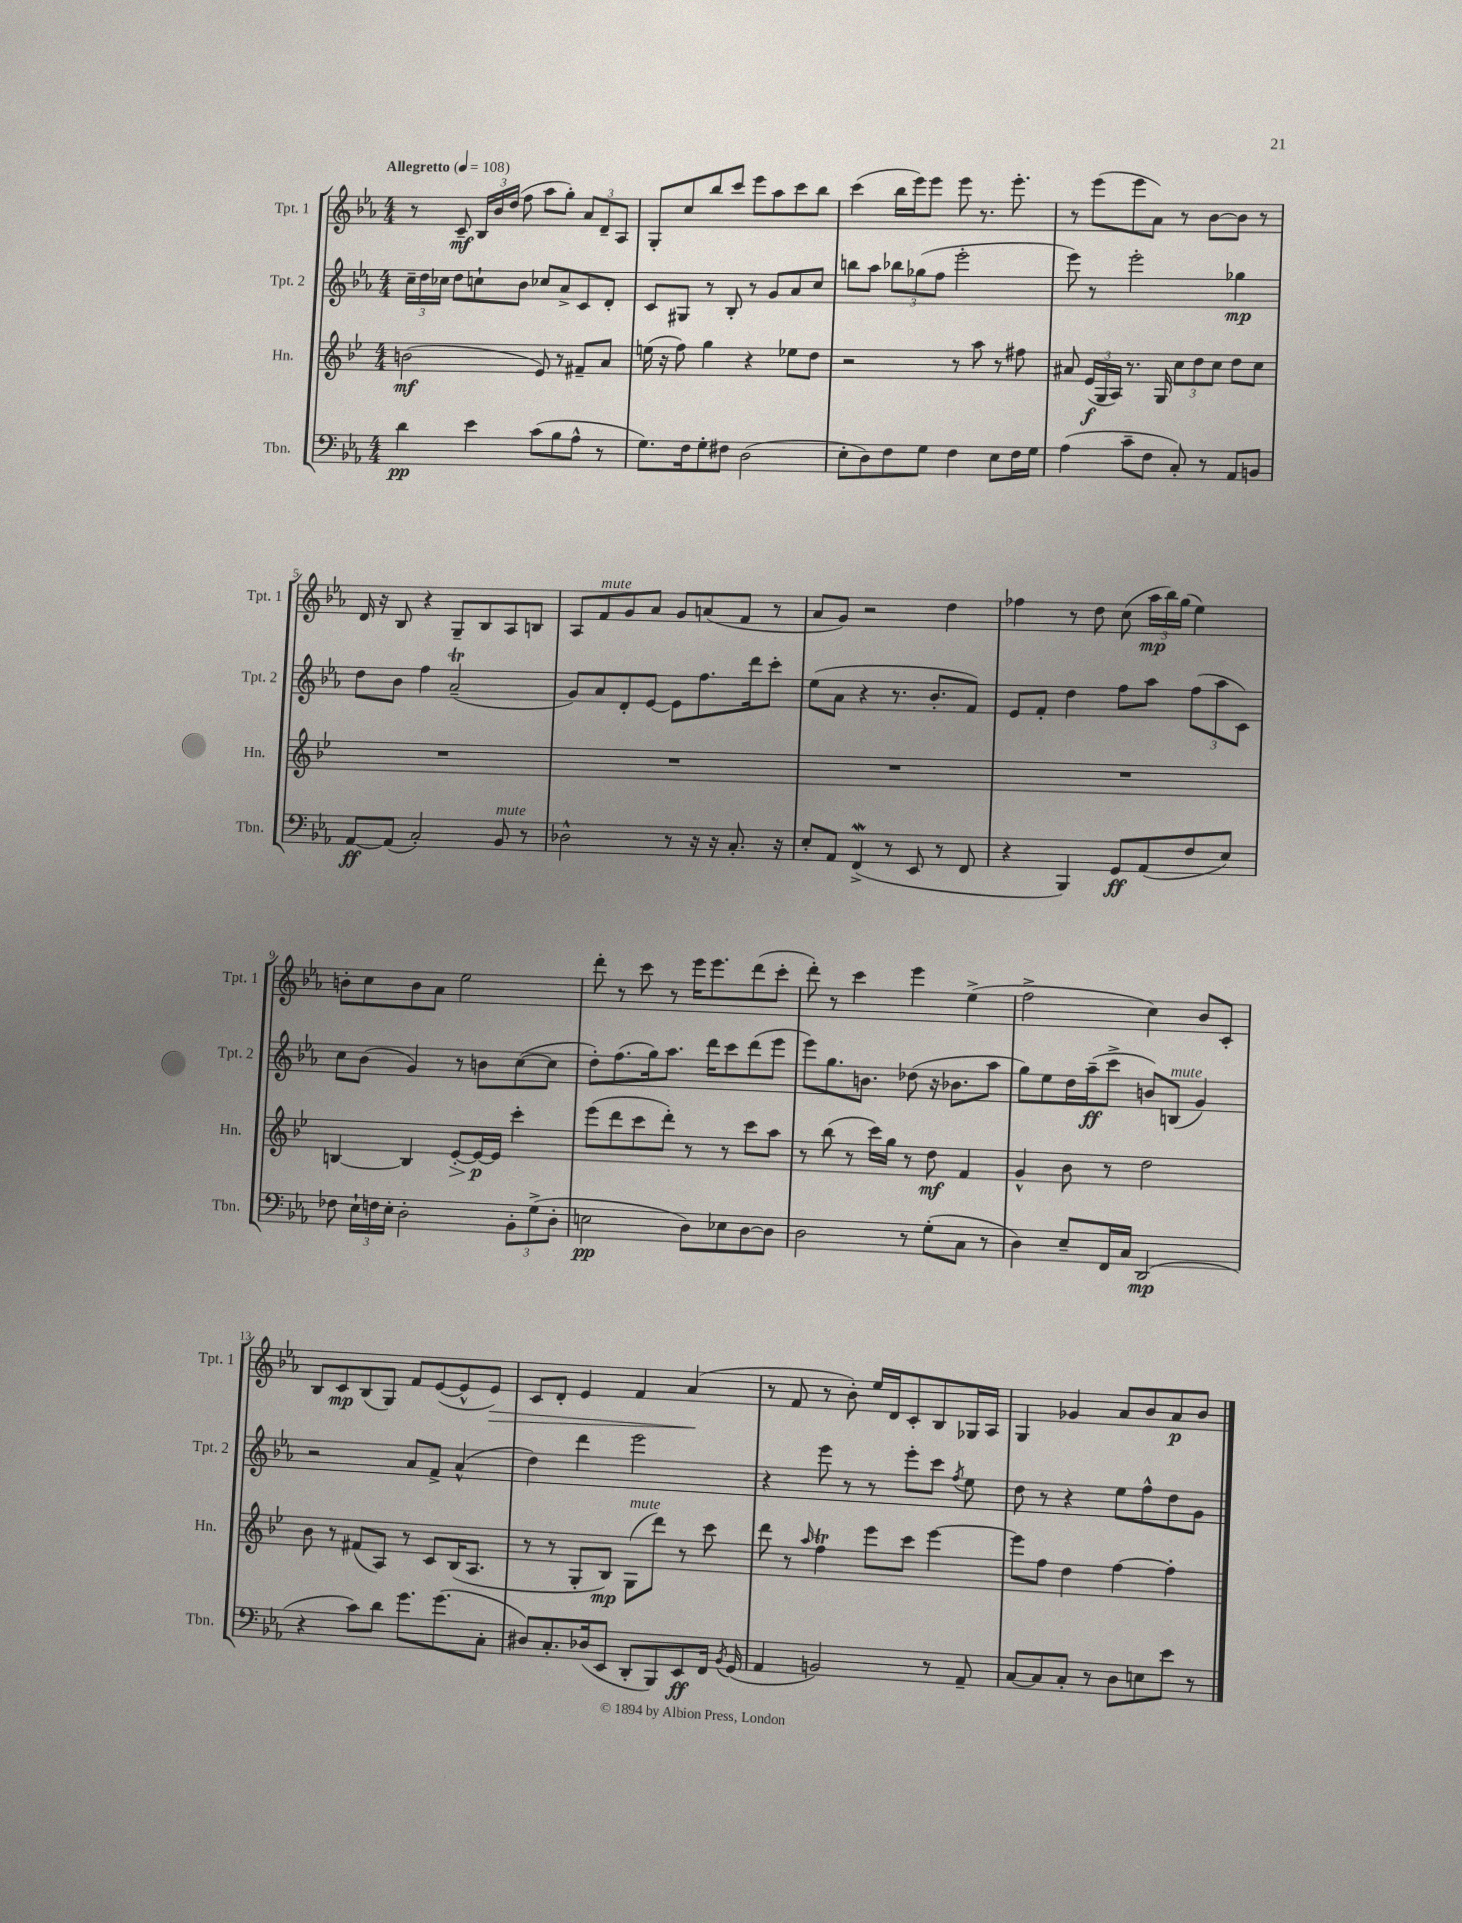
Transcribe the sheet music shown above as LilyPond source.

<<
\new StaffGroup <<
\new Staff = "s0" \with { instrumentName = "Tpt. 1" shortInstrumentName = "Tpt. 1" } {
    \clef treble \key ees \major \numericTimeSignature \time 4/4 \tempo "Allegretto" 4 = 108
    \autoBeamOff r8 c'8--\mf \tuplet 3/2 { bes16[ bes'16 d''16]( } f''8 aes''8[ g''8]-.) \tuplet 3/2 { aes'8[ d'8-- aes8] } |
    g8[-. c''8 bes''8 c'''8] ees'''8[ aes''8 c'''8 bes''8] |
    c'''4( bes''16[ ees'''16) ees'''8] ees'''8 r8. ees'''8.-. |
    r8 ees'''8[( ees'''8 aes'8]) r8 bes'8[~ bes'8] r8 |
    d'16 r16 bes8 r4 g8[-- bes8 aes8 b8] |
    aes8[ f'8^\markup { \italic "mute" } g'8 aes'8] g'8[ a'8( f'8] r8 |
    aes'8[ g'8]) r2 d''4 |
    fes''4 r8 d''8 c''8( \tuplet 3/2 { aes''16[\mp bes''16) g''16]( } ees''4) |
    b'8[-. c''8 b'8 aes'8] ees''2 |
    d'''8-. r8 c'''8 r8 ees'''16[ ees'''8. d'''8( c'''8]-. |
    d'''8-.) r8 c'''4 ees'''4 ees''4->( |
    f''2-> c''4) bes'8[ c'8]-. |
    bes8[ c'8\mp bes8( g8]) f'8[ ees'8~( ees'8-^ ees'8]\>) |
    c'8[ d'8]-. ees'4 f'4 aes'4\!( |
    r8 f'8 r8 bes'8-.) ees''16[ d'16 c'8-. bes8 ges16 aes16] |
    g4 ges'4 aes'8[ bes'8 aes'8\p bes'8] \bar "|." |
}
\new Staff = "s1" \with { instrumentName = "Tpt. 2" shortInstrumentName = "Tpt. 2" } {
    \clef treble \key ees \major \numericTimeSignature \time 4/4
    \autoBeamOff \tuplet 3/2 { c''16[-- d''16 ces''16] } d''8[ c''8-! bes'8] ces''8[ aes'8-> c'8 d'8]-. |
    c'8[ gis8] r8 bes8-. r8 g'8[ aes'8 c''8] |
    b''8[ aes''8] \tuplet 3/2 { bes''8[ ges''8( f''8] } ees'''2-. |
    ees'''8) r8 ees'''2-. ges''4\mp |
    d''8[ bes'8] f''4 aes'2--\trill( |
    g'8[) aes'8 d'8-. ees'8]~ ees'8[ f''8. d'''16 c'''8]-. |
    ees''8[( aes'8] r4 r8. bes'8.[-. f'8]) |
    ees'8[ f'8]-. d''4 f''8[ aes''8] \tuplet 3/2 { f''8[( aes''8 c'8]) } |
    c''8[ bes'8]( g'4) r8 b'8[ c''8~( c''8] |
    d''8[-.) f''8.( g''16) aes''8.] d'''16[ c'''8 d'''8( ees'''8] |
    ees'''8[) g''8. b'8.] des''8( r16 bes'8.[ aes''8] |
    g''8[) ees''8 d''16 aes''16--\ff( c'''8]-> b'8[) b8]^\markup { \italic "mute" }( g'4) |
    r2 aes'8[ f'8]-> aes'4-^( |
    d''4) d'''4 ees'''2 |
    r4 ees'''8 r8 r8 ees'''8[-. c'''8] \acciaccatura { f''8 } ees''8 |
    d''8 r8 r4 ees''8[ f''8-^ d''8 g'8] \bar "|." |
}
\new Staff = "s2" \with { instrumentName = "Hn." shortInstrumentName = "Hn." } {
    \clef treble \key bes \major \numericTimeSignature \time 4/4
    \autoBeamOff b'2\mf( ees'8) r8 fis'8[-- a'8] |
    e''16( r16 f''8) g''4 r4 ees''8[ d''8] |
    r2 r8 a''8 r8 fis''8 |
    ais'8 \tuplet 3/2 { ees'16[\f( g16 a16]) } r8. g16 \tuplet 3/2 { c''8[ d''8 c''8] } d''8[ c''8] |
    R1 |
    R1 |
    R1 |
    R1 |
    b4~ b4 ees'8[~-.\> ees'16~\p\! ees'16] c'''4-. |
    ees'''8[( d'''8 c'''8 d'''8]-.) r8 r8 c'''8[ a''8] |
    r8 bes''8( r8 c'''16[) g''16] r8 d''8\mf f'4 |
    g'4-^ bes'8 r8 d''2 |
    bes'8 r8 fis'8[( a8]) r8 c'8[ bes16( a8.] |
    r8 r8 g8[-. bes8]\mp) g8[^\markup { \italic "mute" }( d'''8]) r8 c'''8 |
    d'''8 r8 \grace { a''16 } f''4\trill ees'''8[ c'''8] ees'''4~ |
    ees'''8[ f''8] d''4 f''4~ f''4-. \bar "|." |
}
\new Staff = "s3" \with { instrumentName = "Tbn." shortInstrumentName = "Tbn." } {
    \clef bass \key ees \major \numericTimeSignature \time 4/4
    \autoBeamOff d'4\pp ees'4 c'8[( bes8 aes8]-^ r8 |
    g8.[) f16 g8-. fis8] d2( |
    ees8[-. d8) f8 g8] f4 ees8[ f16 g16] |
    aes4( c'8[-- f8] c8-.) r8 aes,8[ b,8] |
    aes,8[~\ff aes,8]( c2-.) bes,8^\markup { \italic "mute" } r8 |
    des2-^ r8 r16 r16 c8.-. r16 |
    ees8[-. aes,8] f,4->\mordent( r8 ees,8 r8 f,8 |
    r4 bes,,4) g,8[\ff aes,8( f8 ees8]) |
    fes8 \tuplet 3/2 { ees16[-! f16 ees16]-. } d2-. \tuplet 3/2 { bes,8[-. g8->( d8]-. } |
    e2\pp d8[) ees8 d8~ d8] |
    d2 r8 g8[-.( c8] r8 |
    d4) ees8[-- f,16 c16] d,2\mp( |
    r4 c'8[) d'8] g'8.[ g'8.( c8]-. |
    dis8[) c8.-. des16( ees,8] d,8[-. bes,,8) ees,8\ff f,16] \acciaccatura { bes,8 } g,16( |
    aes,4 b,2) r8 aes,8-- |
    c8[~ c8 c8]-. r8 d8[ e8 ees'8] r8 \bar "|." |
}
>>
>>
